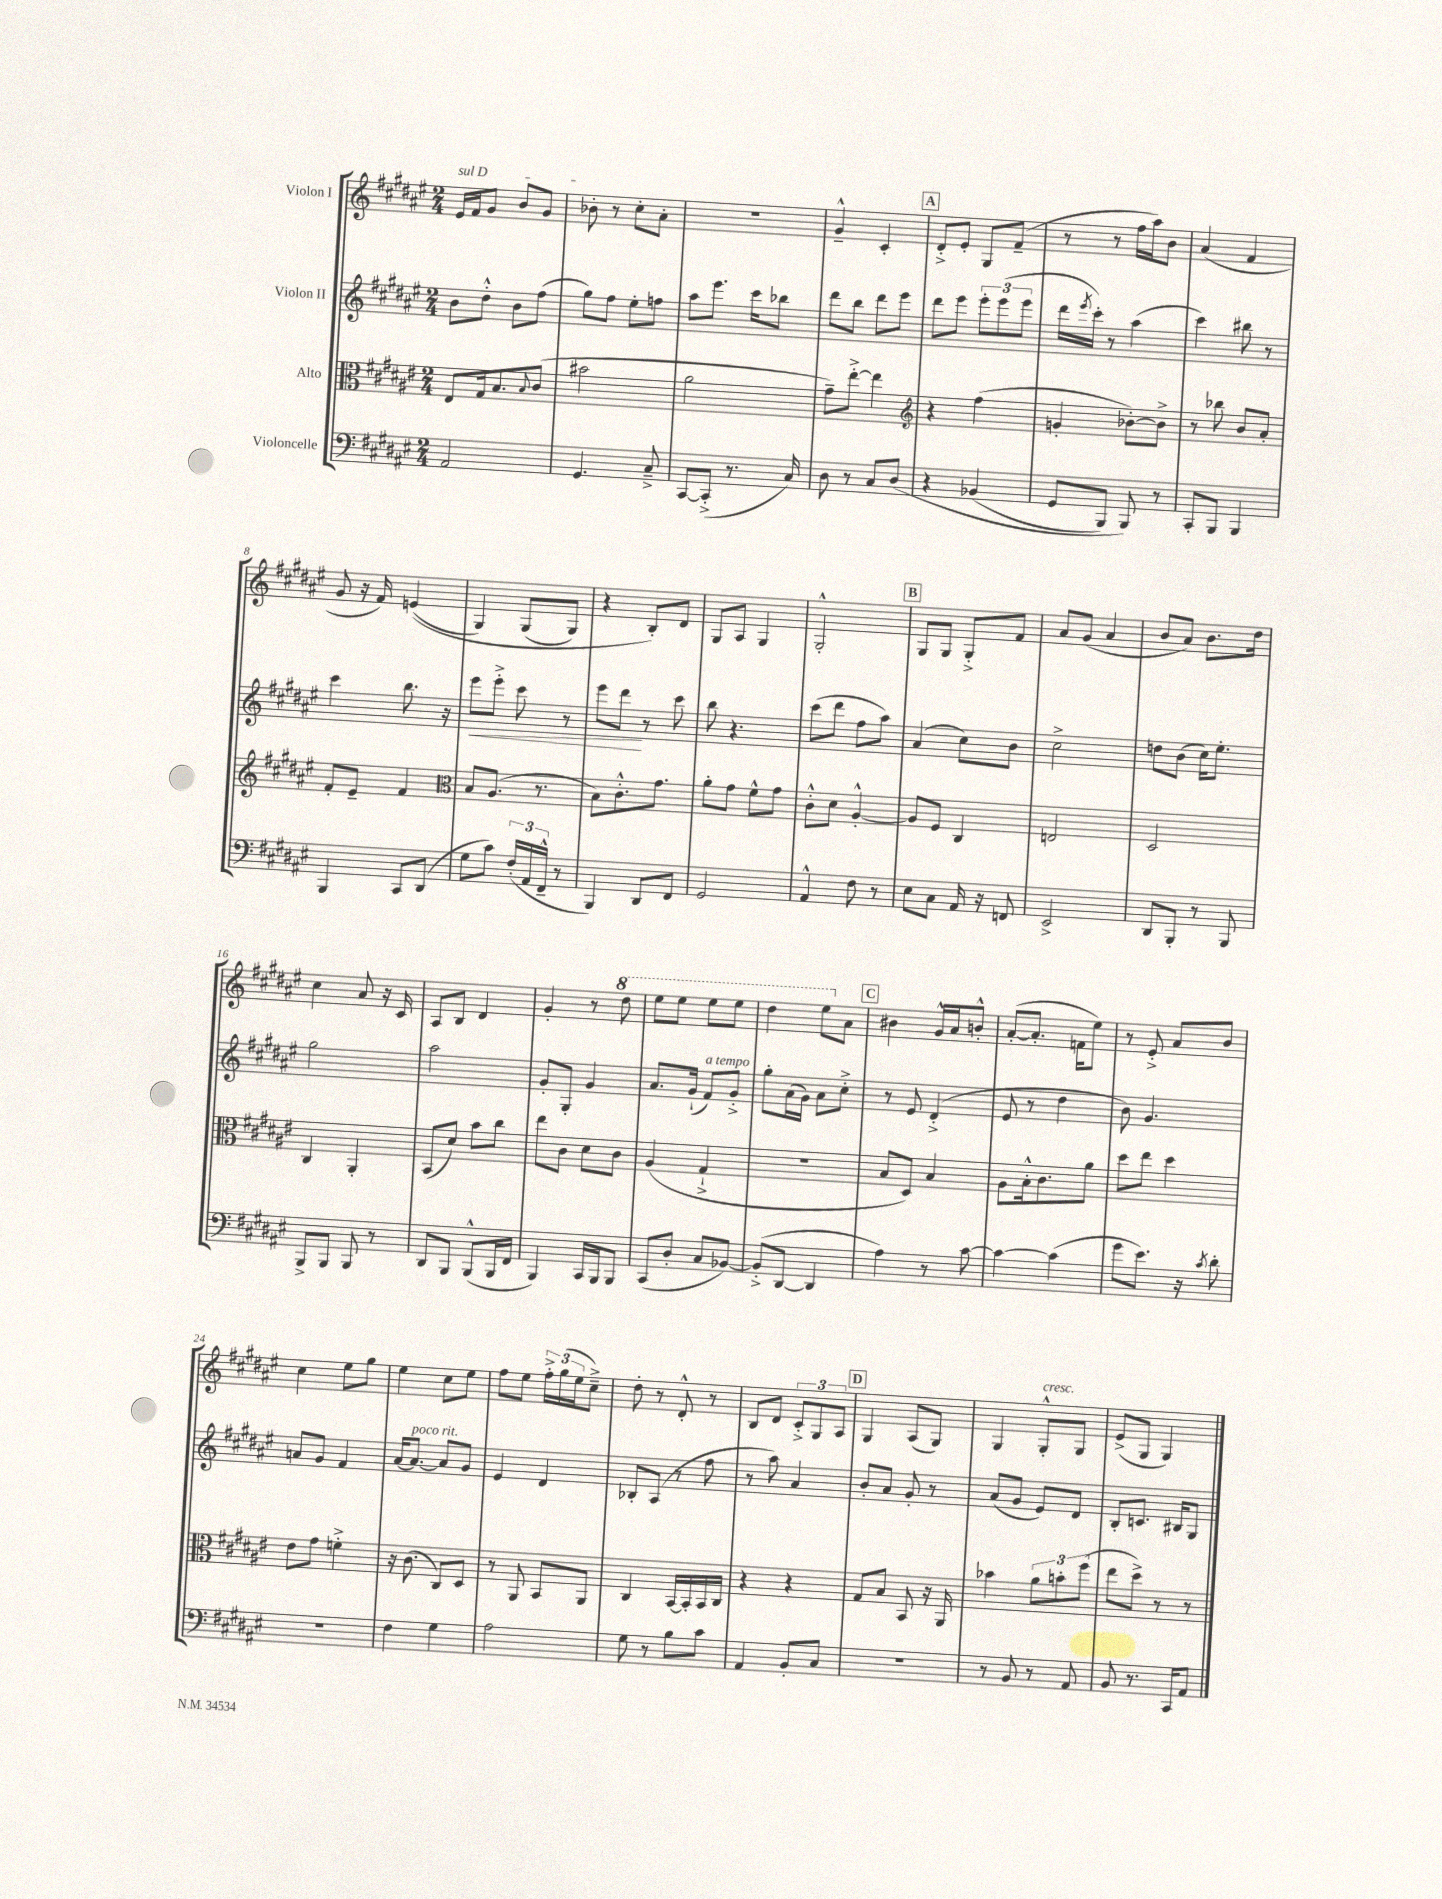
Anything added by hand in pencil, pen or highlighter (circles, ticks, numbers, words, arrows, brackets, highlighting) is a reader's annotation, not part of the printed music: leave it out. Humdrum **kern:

**kern	**kern	**kern	**kern
*staff4	*staff3	*staff2	*staff1
*clefF4	*clefC3	*clefG2	*clefG2
*k[f#c#g#d#a#e#]	*k[f#c#g#d#a#e#]	*k[f#c#g#d#a#e#]	*k[f#c#g#d#a#e#]
*M2/4	*M2/4	*M2/4	*M2/4
2AA#/	8E#/L	8b\L	16e#/LL
.	.	.	16f#/J
.	16G#/k	8dd#'^^\J	8g#/J
.	8.B/	.	.
.	.	8b\L	8b/L
.	8qqB/	.	.
.	(8c#/J	(8ff#\J	8g#/J
=	=	=	=
4.GG#/	2b#\	8gg#\L)	8b-'\
.	.	8ff#\J	8r
.	.	8ee#'\L	8cc#'\L
8C#~^/	.	8ff\J	8a#'\J
=	=	=	=
[8CC#/L	2a#\	8aa#\L	2r
(8CC#'^/]J	.	8.eee#\J	.
8.r	.	.	.
.	.	16ccc#\LK	.
.	.	8bb-\J	.
16C#/)	.	.	.
=	=	=	=
8D#\	8g#~\L)	8ddd#\L	4g#~^^/
8r	[8ee#'^\J	8bb\J	.
8C#/L	4ee#\]	8ddd#\L	4c#'/
&(8D#/J	.	8eee#\J	.
=	=	=	=
*	*clefG2	*	*
4r	4r	8ddd#\L	8d#'^/L
.	.	8eee#\J	8e#'/J
(4BB-/	(4ff#\	12eee#'\L	8G#/L
.	.	(12eee#\	.
.	.	.	(8f#~/J
.	.	12eee#\J	.
=	=	=	=
8GG#/L	4g'/	16ddd#\LL	8r
.	.	8qeee#/	.
.	.	16ccc#'\JJ)	.
8BBB/J)	.	8r	8r
8BBB/&)	[8b-'\L)	(4aa#\	16ff#\LL
.	.	.	16aa#\J)
8r	8b-^\]J	.	8b\J
=	=	=	=
8CC#'/L	8r	4ccc#\)	(4a#/
8BBB/J	8bb-\	.	.
4BBB/	8b/L	8bb#\	4f#/
.	8a#'/J	8r	.
=	=	=	=
4BBB/	8f#'/L	4ccc#\	8g#/
.	8e#~/J	.	16r
.	.	.	16f#/)
8CC#/L	4f#/	8.bb\	&((4e/
(8DD#/J	.	.	.
.	.	16r	.
=	=	=	=
*	*clefC3	*	*
8G#\L	8B/L	8eee#\L	4G#/)
8c#\J)	(8.A#/J	8eee#'^\J	.
(24F#'/LL	.	8ccc#\	(8G#/L
24AA#/	.	.	.
.	8.r	.	.
24FF#~^^/JJ	.	.	.
8r	.	8r	8G#/J)
=	=	=	=
4BBB/)	8B\L)	8eee#\L	4r
.	8.c#'^^\	8ddd#\J	.
8DD#/L	.	8r	8B'/L&)
.	8.g#\J	.	.
8FF#/J	.	8ccc#\	8d#/J
=	=	=	=
2GG#/	8a#'\L	8bb\	8G#/L
.	8g#\J	4.r	8A#/J
.	8f#^^\L	.	4G#/
.	8g#\J	.	.
=	=	=	=
4AA#^^/	8c#'^^\L	(8ccc#\L	2G#'^^/
.	8d#\J	8ddd#\J	.
8F#\	[4A#'^^/	8ff#\L	.
8r	.	8aa#\J)	.
=	=	=	=
8E#\L	8A#/]L	(4a#/	8G#/L
8C#\J	8F#/J	.	8G#/J
16AA#/	4C#/	8cc#\L)	8G#'^/L
16r	.	.	.
8FF/	.	8b\J	8f#/J
=	=	=	=
2EE#^/	2E/	2cc#^\	8a#/L
.	.	.	(8g#/J
.	.	.	4a#/
=	=	=	=
8DD#/L	2D#/	8dd\L	8b/L
8BBB'/J	.	(8b\J	8a#/J)
8r	.	16cc#\LK)	8.b\L
.	.	8.ee#'\J	.
8BBB/	.	.	.
.	.	.	16dd#\Jk
=	=	=	=
8BBB^/L	4C#/	2gg#\	4cc#\
8BBB/J	.	.	.
8BBB/	4AA#'/	.	8a#/
8r	.	.	16r
.	.	.	16c#/
=	=	=	=
8DD#/L	(8BB/L	2aa#\	8A#/L
8BBB/J	8d#/J)	.	8B/J
(8BBB^^/L	8b\L	.	4d#/
16BBB/L	8cc#\J	.	.
16FF#/JJ	.	.	.
=	=	=	=
4BBB/)	8ee#\L	8g#'/L	4g#'/
.	8c#\J	8G#'/J	.
16CC#/LL	8d#\L	4g#/	8r
16BBB/J	.	.	.
8BBB/J	8c#\J	.	8ddd#\
=	=	=	=
(8CC#/L	(4A#/	8.a#/L	8eee#\L
8D#'/J	.	.	8eee#\J
.	.	(16g#`/Jk	.
8C#/L	4G#`^/	8f#/L)	8eee#\L
[8BB-/J)	.	8g#'^/J	8eee#\J
=	=	=	=
(8BB-'^/]L	2r	8gg#'\L	4ddd#\
[8DD#/J	.	(16a#\L	.
.	.	16g#\JJ)	.
4DD#/]	.	8a#\L	8eee#\L
.	.	8cc#'^\J	8a#\J
=	=	=	=
4A#\)	8B/L	8r	4b#\
.	8D#/J)	8e#/	.
8r	4B/	(4d#'^/	16g#^^/LL
.	.	.	16a#/J
[8c#\	.	.	8b'^^/J
=	=	=	=
4c#\_	8A#\L	8e#/	([8a#'/L
.	16B'^^\k	8r	8.a#'/]J
.	8.c#\	.	.
(4c#\]	.	4dd#\	.
.	.	.	16f\LK
.	8a#\J	.	8ee#\J)
=	=	=	=
8g#\L	8dd#\L	8b\)	8r
8.e#\J)	8ee#\J	4.g#/	8e#'^/
.	4dd#\	.	8a#/L
16r	.	.	.
8qc#/	.	.	.
8d#'\	.	.	8b/J
=	=	=	=
2r	8e#\L	8a/L	4cc#\
.	8g#\J	8g#/J	.
.	4f'^\	4f#/	8ee#\L
.	.	.	8gg#\J
=	=	=	=
4F#\	16r	[16a#/LK	4ee#\
.	(8.c#\	8.a#/_J	.
4G#\	8C#/L)	8a#/]L	8cc#\L
.	8D#/J	8g#/J	8ee#\J
=	=	=	=
2A#\	8r	4e#/	8ff#\L
.	8AA#/	.	8ee#\J
.	8BB/L	4d#/	24ff#'^\LL
.	.	.	(24gg#\
.	.	.	24ee#\J
.	8AA#/J	.	8cc#~^\J)
=	=	=	=
8G#\	4C#/	8B-'/L	8dd#'\
8r	.	(8A#/J	8r
8B\L	[16BB/LL	8r	8d#'^^/
.	16BB'/]	.	.
8c#\J	16BB/	8ff#\	8r
.	16C#/JJ	.	.
=	=	=	=
4AA#/	4r	8r	8B/L
.	.	8aa#\)	8d#/J
8BB'/L	4r	4a#/	12c#'^/L
.	.	.	12G#/
8C#/J	.	.	.
.	.	.	12A#/J
=	=	=	=
2r	8G#/L	8b'/L	4G#/
.	8B/J	8a#/J	.
.	8BB/	8g#'/	(8A#/L
.	16r	8r	8G#/J)
.	16AA#/	.	.
=	=	=	=
8r	4b-\	(8a#/L	4G#/
8BB/	.	8g#/J	.
8r	12a#\L	8e#/L)	8G#'^^/L
.	12b'\	.	.
8AA#/	.	8d#/J	8G#/J
.	(12ff#\J	.	.
=	=	=	=
8BB/	8ee#\L	8B'/L	(8e#^/L
8.r	8dd#^\J)	8.c/J	8G#/J
.	8r	.	4G#/)
16CC#/LK	.	16B#/LK	.
8AA#/J	8r	8G#/J	.
==	==	==	==
*-	*-	*-	*-
